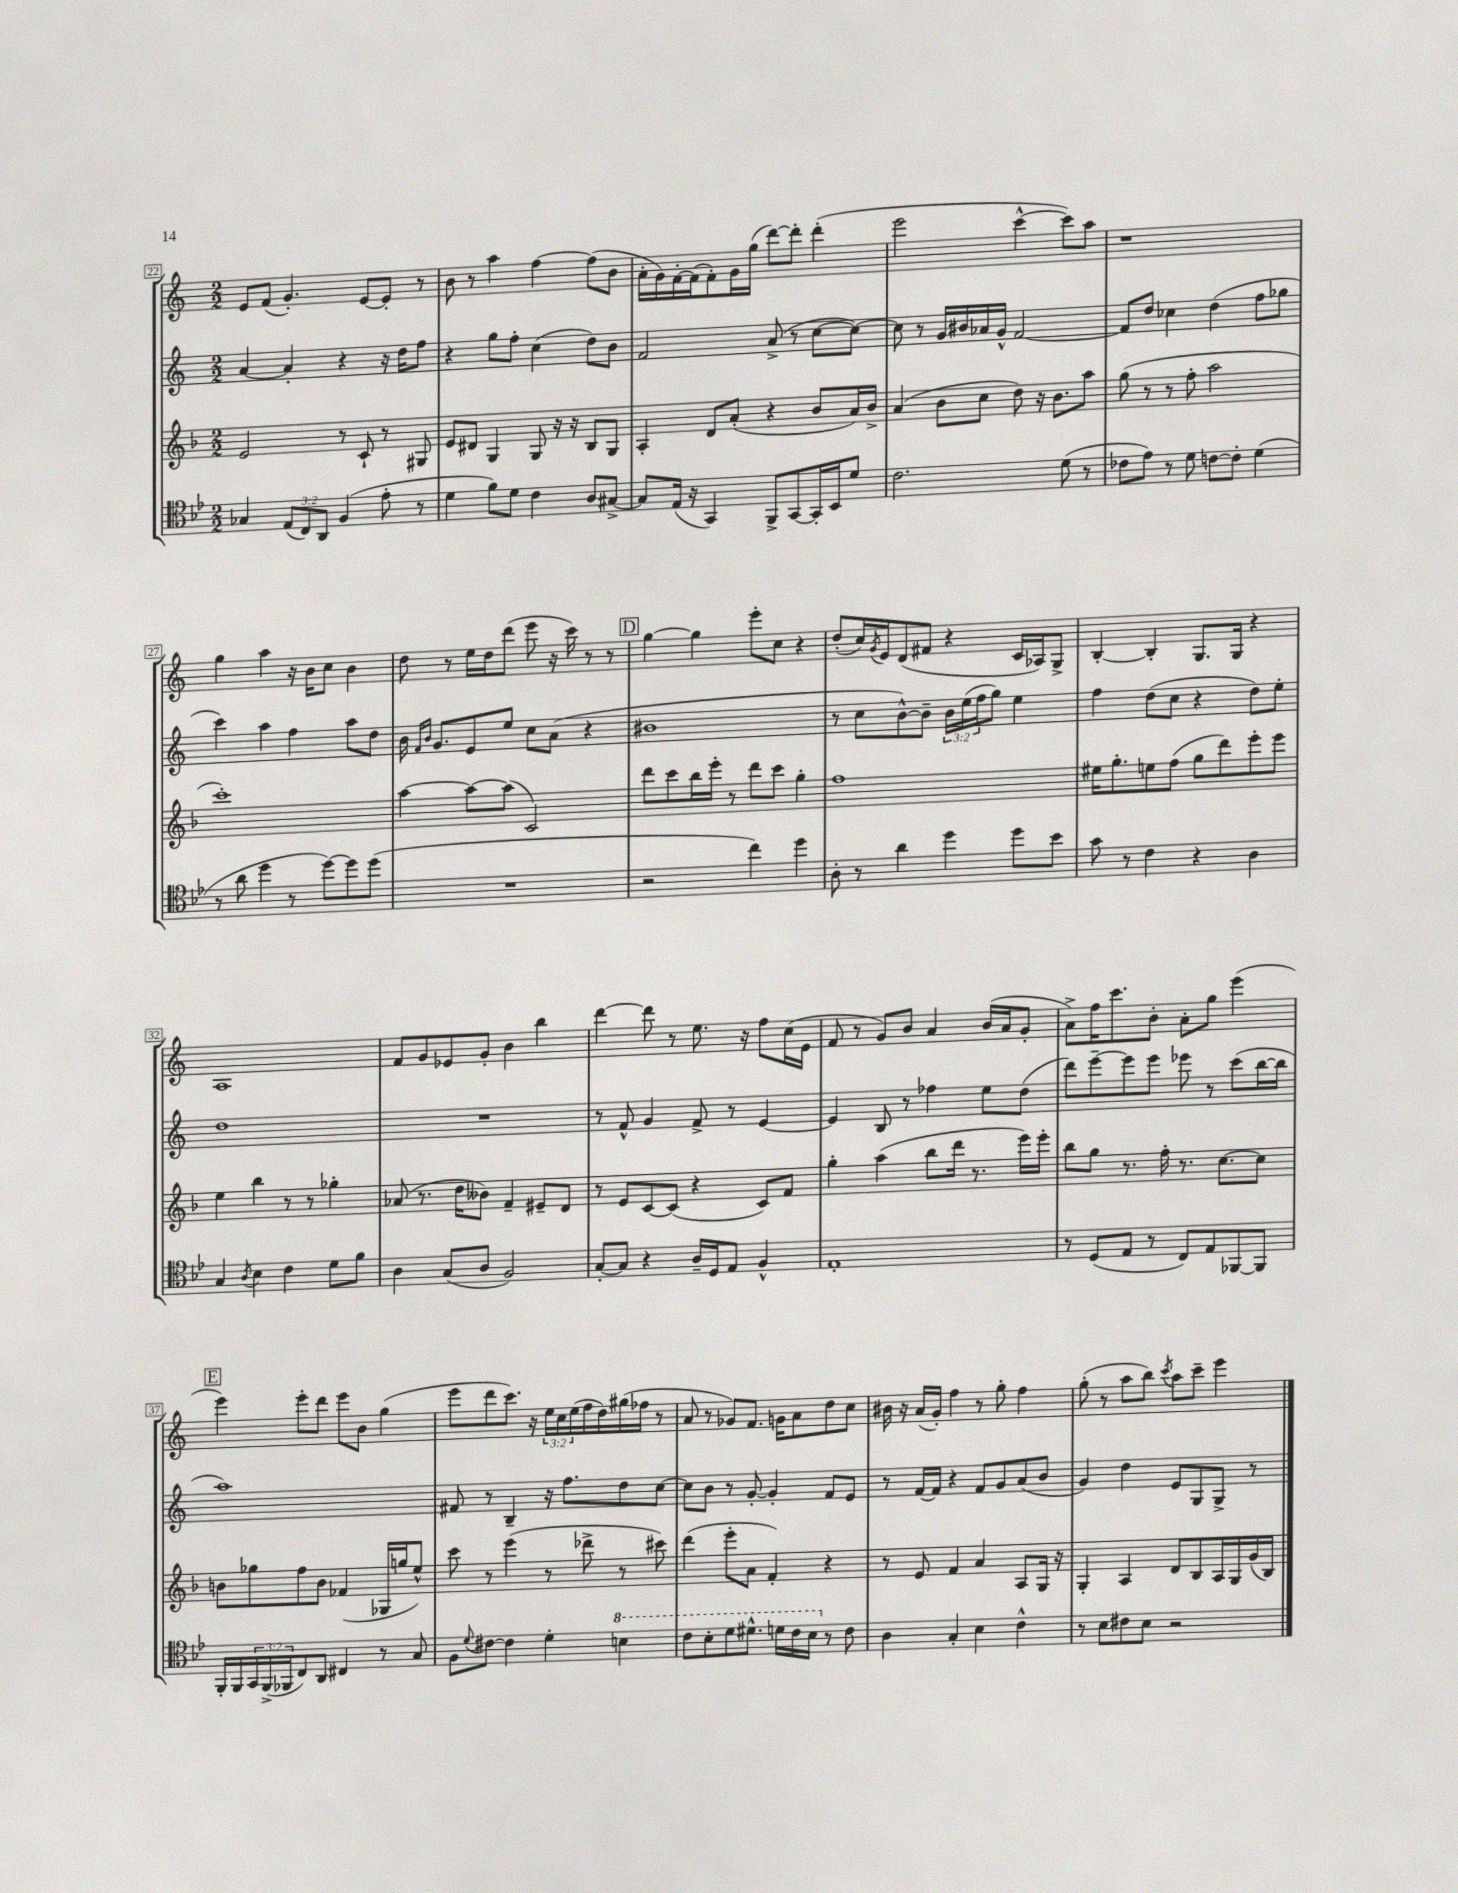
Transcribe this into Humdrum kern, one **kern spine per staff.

**kern	**kern	**kern	**kern
*part4	*part3	*part2	*part1
*staff4	*staff3	*staff2	*staff1
*clefC4	*clefG2	*clefG2	*clefG2
*k[b-e-]	*k[b-]	*k[]	*k[]
*M2/2	*M2/2	*M2/2	*M2/2
=22	=22	=22	=22
4G-X/	2e/	[4a/	8e/L
.	.	.	(8f/J
(12E-/L	.	4a'/]	4.g'/)
12C/)	.	.	.
12AA/J	.	.	.
(4F/	8r	4r	.
.	8c`/	.	[8e/L
8e-'\	8r	16r	8e'/J]
.	.	16dd\KL	.
8r	8G#X/	8ff\J	8r
=23	=23	=23	=23
4d\	8e/L	4r	8b\
.	8d#X/J	.	8r
8f\L)	4G/	8gg\L	4aa\
8d\J	.	8ff'\J	.
4c\	8G/	(4cc\	[4ff\
.	16r	.	.
.	16r	.	.
8A/L	8B-/L	8dd\L)	(8ff\L]
[8G#X^/J	8G/J	8b\J	8b\J
=24	=24	=24	=24
8G#/L]	4A'/	2f/	16a'\LL
.	.	.	16g\)
(16E-/Jk	.	.	[16f'\
16r	.	.	(16f\J]
4GG/)	8d/L	.	8f'\)
.	(8a'/J	.	16g\L
.	.	.	(16gg\JJ
8FF^/L	4r	(8a^/	[8ddd\L)
[8GG/	.	8r	8ddd'\J]
16GG'/L]	8b-/L	[8cc\L	(4ddd'\
16BB-/J	.	.	.
8d/J	16a/L)	8cc\J_)	.
.	16b-^/JJ	.	.
=25	=25	=25	=25
2.c\	(4a/	8cc\]	2eee\
.	.	8r	.
.	8b-\L	16g/LL	.
.	.	16b#X/	.
.	8cc\J	16a-X/	.
.	.	16g^^/JJ	.
.	8dd\)	[2f/	[4ccc^^\
.	16r	.	.
.	8.b-\L	.	.
(8d\	.	.	8ccc\L])
8r	8aa\J	.	8aa\J
=26	=26	=26	=26
8c-X\L	(8gg\	8f/L]	1r
8e-\J)	8r	8dd/J	.
8r	8r	4cc-X\	.
8d\	8ff'\	.	.
[8cn\L	2aa\	(4dd\	.
8c'\J]	.	.	.
(4d\	.	8ff\L	.
.	.	8gg-X\J	.
!!LO:LB:g=z
=27	=27	=27	=27
8r	1ccc')	4ccc\)	4gg\
8a\	.	.	.
4dd\	.	4aa\	4aa\
8r	.	4ff\	16r
.	.	.	16b\KL
[8dd\L)	.	.	8cc\J
8dd\]	.	8aa\L	4b\
(8dd\J	.	8dd\J	.
=28	=28	=28	=28
1r	[4aa\	16b\	8dd\
.	.	16qqf/LL	.
.	.	16qqb/JJ	.
.	.	8.g/L	.
.	.	.	8r
.	8aa\L_	8e/	16ee\LL
.	.	.	16dd\J
.	(8aa\J]	8ee/J	(8ddd\J
.	2c/)	8cc\L	8eee\
.	.	(8a\J	16r
.	.	.	16ccc\)
.	.	4r	8r
.	.	.	8r
!!LO:REH:place=s1:t=D
=29	=29	=29	=29
2r	8ddd\L	1b#X	[4gg\
.	8ccc\	.	.
.	16bb-\L	.	4gg\]
.	16eee'\JJ	.	.
.	8r	.	.
4cc\)	8ddd\L	.	8eee'\L
.	8ccc\J	.	8cc\J
4dd\	4gg'\	.	4r
=30	=30	=30	=30
8A'\	1ff	8r	(8dd'/L
8r	.	8cc\L	16cc/L)
.	.	.	8qg/
.	.	.	16e/J
4a\	.	[8b^^\)	(8d/
.	.	8b~\J]	8f#X/J
4dd\	.	24b\LL	4r
.	.	(24ee\	.
.	.	24ff\J	.
.	.	8gg\J)	.
8dd\L	.	4ee\	16c/LL
.	.	.	16A-X/J)
8b-\J	.	.	8G^/J
=31	=31	=31	=31
8g\	16ee#X\KL	4ff\	[4B'/
.	8.gg'\	.	.
8r	.	.	.
4c\	8een\	(8dd\L	4B'/]
.	(8ff\J	8cc\J	.
4r	8gg\L	4r	8.G/L
.	8ddd\)	.	.
.	.	.	16G/Jk
4A\	8eee'\	8dd\L)	4r
.	8eee\J	8ee'\J	.
!!LO:LB:g=z
=32	=32	=32	=32
4G/	4ee\	1dd	1A
8qA/	.	.	.
4B-\	4bb-\	.	.
4c\	8r	.	.
.	8r	.	.
8d\L	4gg-X'\	.	.
8f\J	.	.	.
=33	=33	=33	=33
4A\	(8a-X/	1r	8f/L
.	8.r	.	8g/
(8G/L	.	.	8e-X/
.	16dd\KL	.	.
8A/J	8b--X\J)	.	8g'/J
2F/)	4f~/	.	4b\
.	8e#X~/L	.	4bb\
.	8d/J	.	.
=34	=34	=34	=34
[8G'/L	8r	8r	[4ddd\
8G/J]	8e/L	8f^^/	.
4r	[8c/	4g/	8ddd\]
.	(8c/J]	.	8r
16A~/LL	4r	8f^/	8.ee\
16D/J	.	.	.
8E-/J	.	8r	.
.	.	.	16r
4F^^/	8c/L)	[4e/	8ff\L
.	8f/J	.	(16cc\L
.	.	.	16e\JJ
=35	=35	=35	=35
1E-'	4gg'\	4e/]	8f/
.	.	.	8r
.	(4aa\	8B/	8g/L)
.	.	8r	8b/J
.	8bb-\L	4ff-X\	4a/
.	16ddd\Jk	.	.
.	8.r	.	.
.	.	8ee\L	(16b/LL
.	.	.	16a/J
.	16eee\LL)	(8dd\J	8g'/J
.	16eee'\JJ	.	.
=36	=36	=36	=36
8r	8bb-\L	8ddd\L)	8a^\L)
(8D/L	8gg\J	[8eee~\	16ff\K
.	.	.	8.ccc\
8E-/J	8.r	8eee\]	.
8r	.	8eee\J	8b'\J
.	16ff'\	.	.
8C/L)	8.r	8eee-X\	8a'\L
8E-/	.	8r	8gg\J
.	[8.cc\L	.	.
[8FF-X/	.	(8ccc\L	(4eee\
8FF-/J]	8cc\J]	[16bb\L	.
.	.	16bb\JJ]	.
!!LO:LB:g=z
!!LO:REH:place=s1:t=E
=37	=37	=37	=37
16FF'/LL	8bn\L	1aa)	4eee\)
16FF/	.	.	.
24GG/	8gg-X\	.	.
(24FF^/	.	.	.
24FF-X/J	.	.	.
8C/)	8ff\	.	8eee'\L
8AA/J	8b\J	.	8ddd\J
4C#X/	(4f-X/	.	8eee\L
.	.	.	8b\J
8r	16G-X/LL	.	(4gg\
.	16ggn/J	.	.
8G/	8ee^^/J)	.	.
=38	=38	=38	=38
8F\L	8ccc\	8f#X/	8eee\L
8qqd/	.	.	.
[8c#X\J	8r	8r	8ddd\
4c#\]	(4eee\	4B~/	8.ccc\J)
.	.	.	16r
4d'\	8r	16r	24ee\LL
.	.	.	24cc\
.	.	8.ff\L	.
.	.	.	(24ee\
.	8ddd-X^\	.	16ff\
.	.	.	16dd\)
*8va	*	*	*
4bn\	8r	8dd\	(16gg#X\
.	.	.	16ff-X\JJ
.	8ccc#X\)	[8cc\J	8r
=39	=39	=39	=39
8cc\L	(4ddd\	8cc\L]	8a/
8b-'\	.	8b\J	8r
8dd\	8eee'\L	8r	8g-X/L)
8.dd#X^^\J	8a\J	[8g'/	8.f/J
.	4f'/)	4g'/]	.
16ddn\LL	.	.	16gn\KL
16cc\	.	.	8a\
16b-\JJ	.	.	.
*X8va	*	*	*
8r	4r	8f/L	8dd\
8c\	.	8e/J	8cc\J
=40	=40	=40	=40
4A\	8r	8r	16b#X\
.	.	.	16r
.	8e/	[16f/LL	(16a/LL
.	.	16f/JJ]	16g'/JJ)
4G'/	4f/	4r	4ff\
4B-\	4a/	8f/L	8r
.	.	8g/	8gg'\
4c^^\	8A/L	(8a/	4ff\
.	16G/Jk	8b/J	.
.	16r	.	.
=41	=41	=41	=41
8r	4G'/	4g/)	(8gg'\
8B-\L	.	.	8r
8c#X\	4A/	4dd\	8aa\L
8B-\J	.	.	8bb\J)
.	.	.	8qccc/
2r	8d/L	8e/L	8aa\L
.	8B-/	8G/	8ccc~\J
.	16A/L	8G^/J	4eee\
.	16G/	.	.
.	(16g/	8r	.
.	16B-/JJ)	.	.
==	==	==	==
*-	*-	*-	*-
